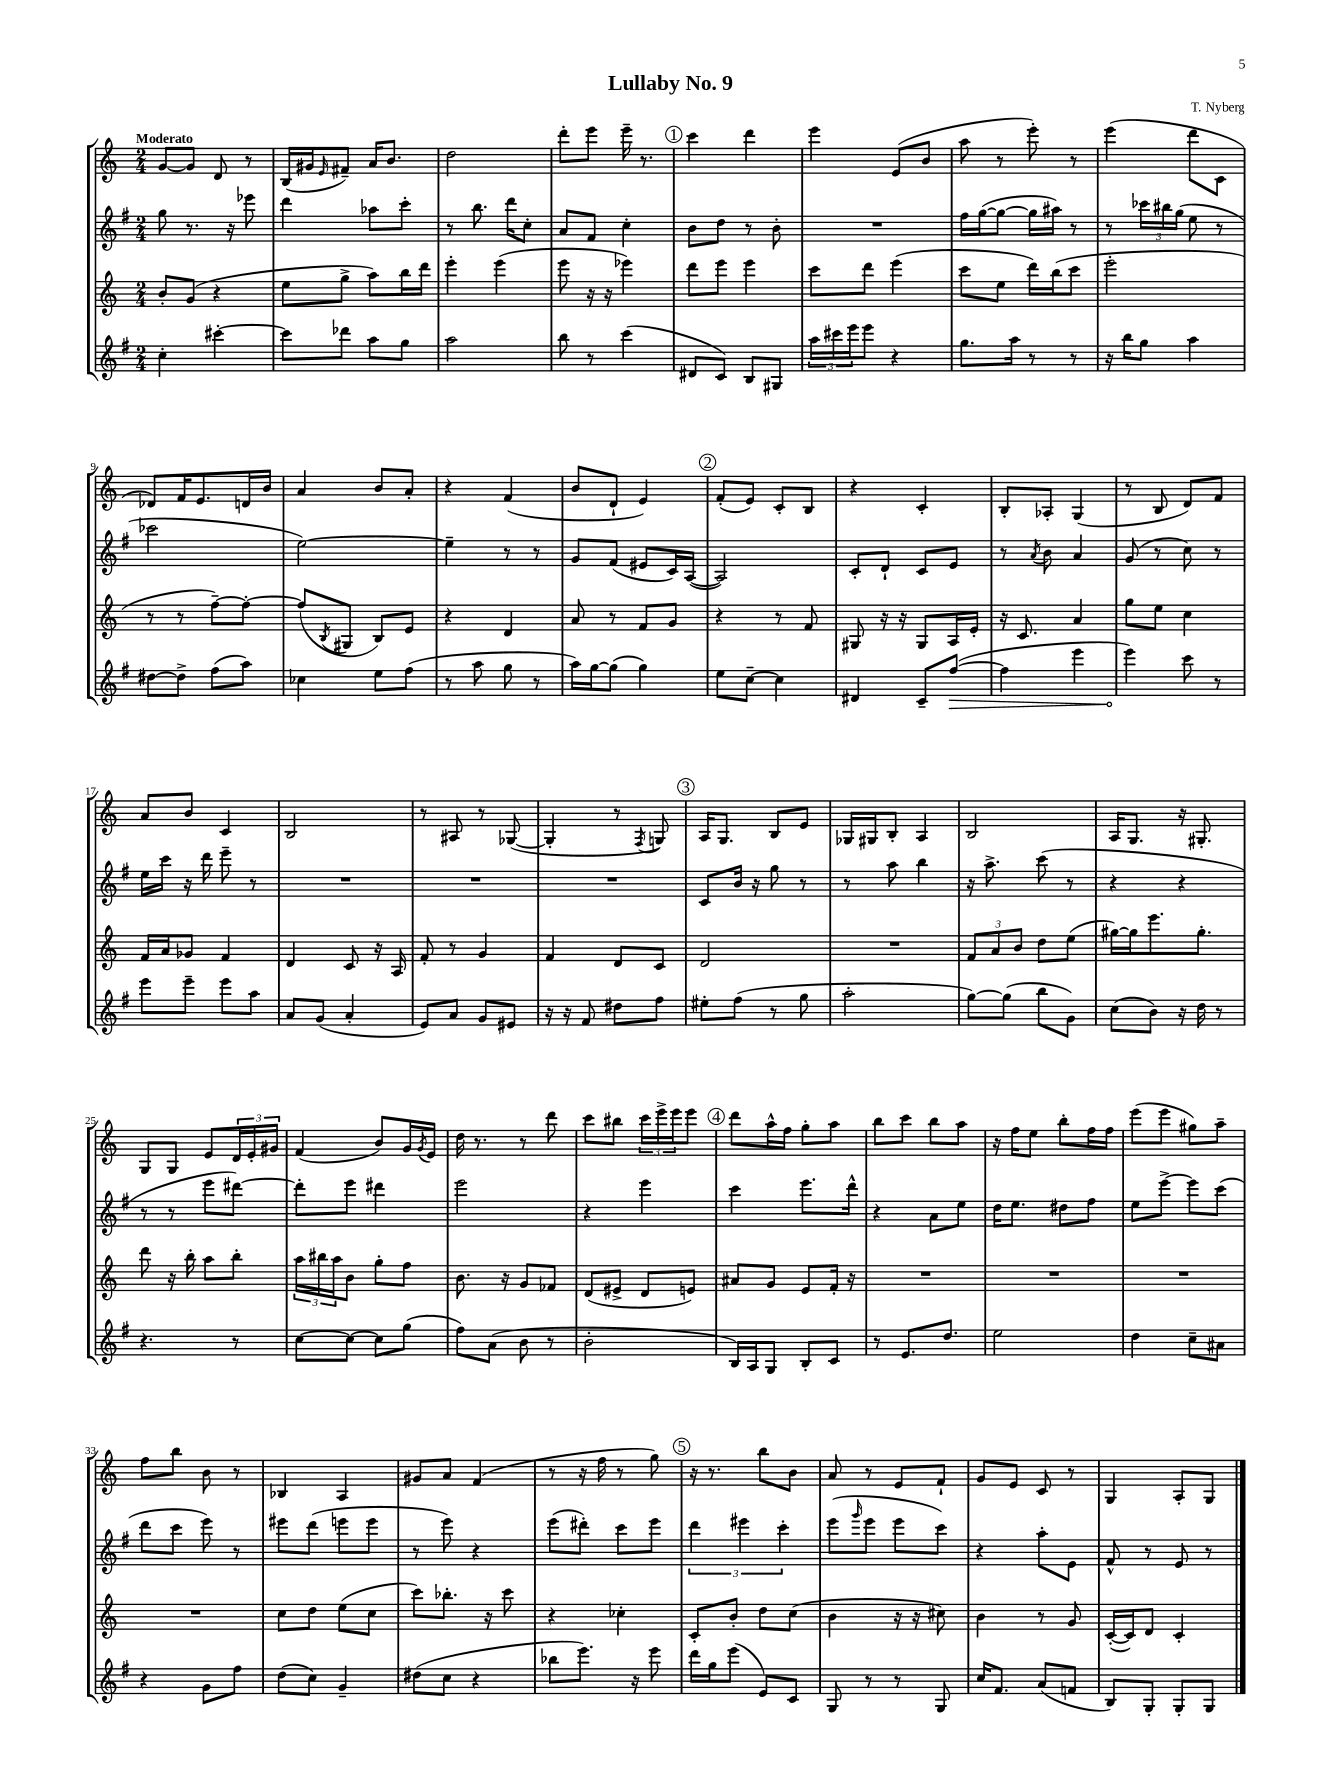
\header { title = "Lullaby No. 9" composer = "T. Nyberg" }
<<
\new StaffGroup <<
\new Staff = "s0" {
    \clef treble \key c \major \numericTimeSignature \time 2/4 \tempo "Moderato"
    g'8~ g'8 d'8 r8 |
    b16( gis'16 \grace { e'16 } fis'8--) a'16 b'8. |
    d''2 |
    d'''8-. e'''8 e'''16-- r8. |
    \mark \markup { \circle "1" } c'''4 d'''4 |
    e'''4 e'8( b'8 |
    a''8 r8 e'''8-.) r8 |
    e'''4( d'''8 c'8 |
    des'8) f'16 e'8. d'16 b'16 |
    a'4 b'8 a'8-. |
    r4 f'4( |
    b'8 d'8-! e'4) |
    \mark \markup { \circle "2" } f'8-.( e'8) c'8-. b8 |
    r4 c'4-. |
    b8-. aes8-. g4( |
    r8 b8 d'8) f'8 |
    a'8 b'8 c'4 |
    b2 |
    r8 ais8 r8 ges8~( |
    ges4-. r8 \acciaccatura { f8 } g8) |
    \mark \markup { \circle "3" } a16 g8. b8 e'8 |
    ges16 gis16 b8-. a4 |
    b2 |
    a16 g8. r16 gis8.-. |
    g8 g8 e'8 \tuplet 3/2 { d'16 e'16-. gis'16 } |
    f'4( b'8) g'16 \acciaccatura { g'8 } e'16 |
    d''16 r8. r8 d'''8 |
    c'''8 bis''8 \tuplet 3/2 { c'''16 e'''16-> e'''16 } e'''8 |
    \mark \markup { \circle "4" } d'''8 a''16-^ f''16 g''8-. a''8 |
    b''8 c'''8 b''8 a''8 |
    r16 f''16 e''8 b''8-. f''16 f''16 |
    e'''8( e'''8 gis''8) a''8-- |
    f''8 b''8 b'8 r8 |
    bes4 a4 |
    gis'8 a'8 f'4( |
    r8 r16 f''16 r8 g''8) |
    \mark \markup { \circle "5" } r16 r8. b''8 b'8 |
    a'8 r8 e'8 f'8-! |
    g'8 e'8 c'8 r8 |
    g4 a8-. g8 \bar "|." |
}
\new Staff = "s1" {
    \clef treble \key g \major \numericTimeSignature \time 2/4
    g''8 r8. r16 ees'''8 |
    d'''4 aes''8 c'''8-. |
    r8 b''8. d'''16 c''8-. |
    a'8 fis'8 c''4-. |
    \mark \markup { \circle "1" } b'8 d''8 r8 b'8-. |
    R2 |
    fis''16 g''16~( g''8~ g''16 ais''16) r8 |
    r8 \tuplet 3/2 { ces'''16 bis''16 g''16( } e''8 r8 |
    ces'''2 |
    e''2~) |
    e''4-- r8 r8 |
    g'8 fis'8( eis'8 c'16) a16~( |
    \mark \markup { \circle "2" } a2) |
    c'8-. d'8-! c'8 e'8 |
    r8 \acciaccatura { a'8 } b'8 a'4 |
    g'8( r8 c''8) r8 |
    e''16 c'''16 r16 d'''16 e'''8-- r8 |
    R2 |
    R2 |
    R2 |
    \mark \markup { \circle "3" } c'8 b'16 r16 g''8 r8 |
    r8 a''8 b''4 |
    r16 a''8.-> c'''8( r8 |
    r4 r4 |
    r8 r8 e'''8 dis'''8~) |
    dis'''8-. e'''8 dis'''4 |
    e'''2 |
    r4 e'''4 |
    \mark \markup { \circle "4" } c'''4 e'''8. d'''16-^ |
    r4 a'8 e''8 |
    d''16 e''8. dis''8 fis''8 |
    e''8 e'''8~-> e'''8 c'''8( |
    d'''8 c'''8 e'''8) r8 |
    eis'''8 d'''8( e'''8 e'''8 |
    r8 e'''8) r4 |
    e'''8( dis'''8-.) c'''8 e'''8 |
    \mark \markup { \circle "5" } \tuplet 3/2 { d'''4 eis'''4 c'''4-. } |
    e'''8( \grace { g'''16 } e'''8 e'''8 c'''8) |
    r4 a''8-. e'8 |
    fis'8-^ r8 e'8 r8 \bar "|." |
}
\new Staff = "s2" {
    \clef treble \key c \major \numericTimeSignature \time 2/4
    b'8-. g'8( r4 |
    e''8 g''8-> a''8) b''16 d'''16 |
    e'''4-. e'''4( |
    e'''8 r16 r16 ees'''4) |
    \mark \markup { \circle "1" } d'''8 e'''8 e'''4 |
    c'''8 d'''8 e'''4( |
    c'''8 e''8 d'''16) b''16( c'''8 |
    e'''2-. |
    r8 r8 f''8~--) f''8~-. |
    f''8( \acciaccatura { b8 } gis8 b8) e'8 |
    r4 d'4 |
    a'8 r8 f'8 g'8 |
    \mark \markup { \circle "2" } r4 r8 f'8 |
    gis8 r16 r16 gis8 a16 e'16-. |
    r16 c'8. a'4 |
    g''8 e''8 c''4 |
    f'16 a'16 ges'8 f'4 |
    d'4 c'8 r16 a16 |
    f'8-. r8 g'4 |
    f'4 d'8 c'8 |
    \mark \markup { \circle "3" } d'2 |
    R2 |
    \tuplet 3/2 { f'8 a'8 b'8 } d''8 e''8( |
    gis''16~) gis''16 e'''8. gis''8.-. |
    d'''8 r16 b''16-. a''8 b''8-. |
    \tuplet 3/2 { a''16 bis''16 a''16 } b'8 g''8-. f''8 |
    b'8. r16 g'8 fes'8 |
    d'8( eis'8-> d'8 e'8) |
    \mark \markup { \circle "4" } ais'8 g'8 e'8 f'16-. r16 |
    R2 |
    R2 |
    R2 |
    R2 |
    c''8 d''8 e''8( c''8 |
    c'''8) bes''8.-. r16 c'''8 |
    r4 ces''4-. |
    \mark \markup { \circle "5" } c'8-. b'8-. d''8 c''8( |
    b'4 r16 r16 cis''8) |
    b'4 r8 g'8 |
    c'16~-.( c'16) d'8 c'4-. \bar "|." |
}
\new Staff = "s3" {
    \clef treble \key g \major \numericTimeSignature \time 2/4
    c''4-. cis'''4~-. |
    cis'''8 des'''8 a''8 g''8 |
    a''2 |
    b''8 r8 c'''4( |
    \mark \markup { \circle "1" } dis'8 c'8) b8 gis8 |
    \tuplet 3/2 { a''16 cis'''16 e'''16 } e'''8 r4 |
    g''8. a''16 r8 r8 |
    r16 b''16 g''8 a''4 |
    dis''8~ dis''8-> fis''8( a''8) |
    ces''4 e''8 fis''8( |
    r8 a''8 g''8 r8 |
    a''16) g''16~ g''8( g''4) |
    \mark \markup { \circle "2" } e''8 c''8~-- c''4 |
    dis'4 c'8-- \once \override Hairpin.circled-tip = ##t fis''8~\>( |
    fis''4 e'''4 |
    e'''4\!) c'''8 r8 |
    e'''8 e'''8-- e'''8 a''8 |
    a'8 g'8( a'4-. |
    e'8) a'8 g'8 eis'8 |
    r16 r16 fis'8 dis''8 fis''8 |
    \mark \markup { \circle "3" } eis''8-. fis''8( r8 g''8 |
    a''2-. |
    g''8~) g''8( b''8 g'8) |
    c''8( b'8) r16 d''16 r8 |
    r4. r8 |
    c''8~ c''8~ c''8 g''8( |
    fis''8) a'8( b'8 r8 |
    b'2-. |
    \mark \markup { \circle "4" } b16) a16 g8 b8-. c'8 |
    r8 e'8. d''8. |
    e''2 |
    d''4 c''8-- ais'8 |
    r4 g'8 fis''8 |
    d''8( c''8) g'4-- |
    dis''8( c''8 r4 |
    bes''8 e'''8.) r16 e'''8 |
    \mark \markup { \circle "5" } d'''16 g''16 e'''8( e'8) c'8 |
    g8 r8 r8 g8 |
    c''16 fis'8. a'8( f'8 |
    b8) g8-. g8-. g8 \bar "|." |
}
>>
>>
